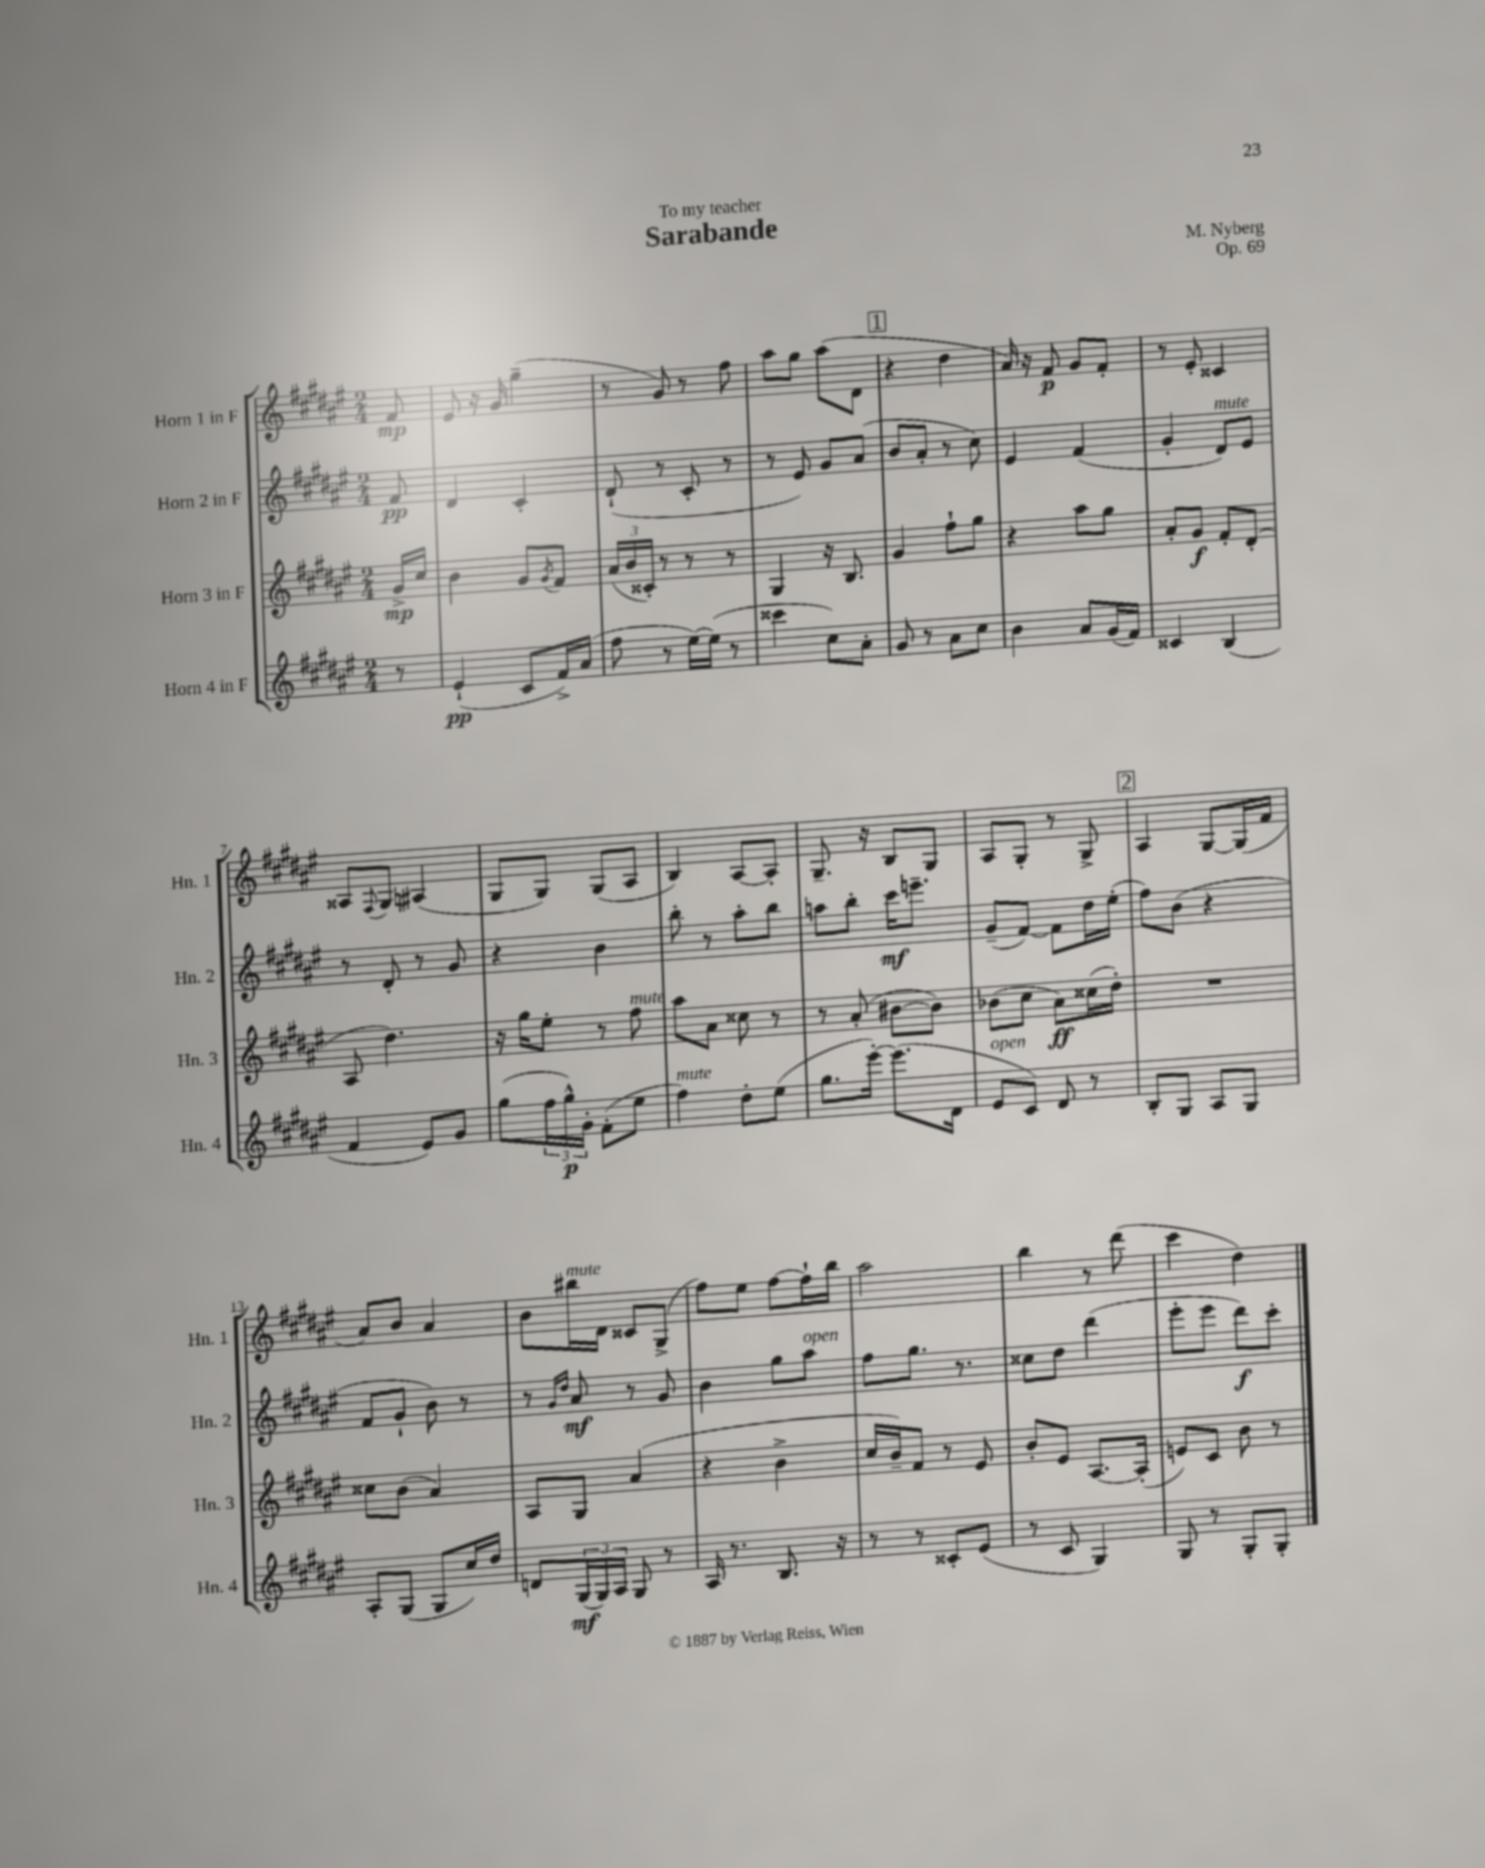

**kern	**dynam	**kern	**dynam	**kern	**dynam	**kern	**dynam
*part4	*part4	*part3	*part3	*part2	*part2	*part1	*part1
*staff4	*staff4	*staff3	*staff3	*staff2	*staff2	*staff1	*staff1
*I"Horn 4 in F	*	*I"Horn 3 in F	*	*I"Horn 2 in F	*	*I"Horn 1 in F	*
*I'Hn. 4	*	*I'Hn. 3	*	*I'Hn. 2	*	*I'Hn. 1	*
*clefG2	*	*clefG2	*	*clefG2	*	*clefG2	*
*k[f#c#g#d#a#e#]	*	*k[f#c#g#d#a#e#]	*	*k[f#c#g#d#a#e#]	*	*k[f#c#g#d#a#e#]	*
*M2/4	*	*M2/4	*	*M2/4	*	*M2/4	*
=	=	=	=	=	=	=	=
8r	.	16g#^/LL	mp	8f#/	pp	8f#/	mp
.	.	16cc#/JJ	.	.	.	.	.
=1	=1	=1	=1	=1	=1	=1	=1
(4e#`/	pp	4b\	.	4d#/	.	8e#/	.
.	.	.	.	.	.	16r	.
.	.	.	.	.	.	16g#/	.
8c#/L	.	8g#/L	.	4c#'/	.	(4gg#~\	.
.	.	8qg#/	.	.	.	.	.
16f#^/L)	.	8f#/J	.	.	.	.	.
(16a#/JJ	.	.	.	.	.	.	.
=2	=2	=2	=2	=2	=2	=2	=2
8ff#\	.	(24a#/LL	.	(8d#`/	.	8r	.
.	.	24b/	.	.	.	.	.
.	.	24c##X'/JJ)	.	.	.	.	.
8r	.	8r	.	8r	.	8g#/)	.
[16ee#\LL)	.	8r	.	8c#'/	.	8r	.
(16ee#\JJ]	.	.	.	.	.	.	.
8r	.	8r	.	8r	.	8ff#\	.
=3	=3	=3	=3	=3	=3	=3	=3
4ccc##X\	.	4G#/	.	8r	.	8aa#\L	.
.	.	.	.	8e#/)	.	8gg#\J	.
8cc#\L)	.	16r	.	8g#/L	.	(8aa#\L	.
.	.	8.B/	.	.	.	.	.
8a#'\J	.	.	.	(8a#/J	.	8d#\J	.
!!LO:REH:place=s1:t=1
=4	=4	=4	=4	=4	=4	=4	=4
8g#/	.	4g#/	.	8b/L	.	4r	.
8r	.	.	.	8a#'/J	.	.	.
8a#\L	.	8ff#`\L	.	8r	.	4dd#\	.
8cc#\J	.	8gg#\J	.	8cc#\)	.	.	.
=5	=5	=5	=5	=5	=5	=5	=5
4b\	.	4r	.	4e#/	.	16a#/)	.
.	.	.	.	.	.	16r	.
.	.	.	.	.	.	8f#/	p
8a#/L	.	8aa#\L	.	(4f#/	.	8g#/L	.
(16g#/L	.	8gg#\J	.	.	.	8f#'/J	.
16f#/JJ)	.	.	.	.	.	.	.
=6	=6	=6	=6	=6	=6	=6	=6
4c##X/	.	8a#'/L	.	4g#'/	.	8r	.
.	.	8g#/J	f	.	.	8e#'/	.
!	!	!	!	!LO:TX:a:i:t=mute	!	!	!
(4B/	.	8f#'/L	.	8d#/L)	.	4c##X/	.
.	.	(8d#'/J	.	8e#/J	.	.	.
!!LO:LB:g=z
=7	=7	=7	=7	=7	=7	=7	=7
4f#/	.	8A#/	.	8r	.	8A##X/L	.
.	.	.	.	.	.	8qqF#/	.
.	.	4.dd#\)	.	8d#'/	.	8G#/J	.
8e#/L)	.	.	.	8r	.	(4A#X/	.
8g#/J	.	.	.	8g#/	.	.	.
=8	=8	=8	=8	=8	=8	=8	=8
(8gg#\L	.	16r	.	4r	.	8G#/L	.
.	.	16gg#\KL	.	.	.	.	.
24ff#\L	.	8ee#'\J	.	.	.	8G#/J)	.
24gg#^^\)	p	.	.	.	.	.	.
24g#'\JJ	.	.	.	.	.	.	.
(8f#'\L	.	8r	.	4b\	.	(8G#/L	.
!	!	!LO:TX:a:i:t=mute	!	!	!	!	!
8ee#\J	.	8ff#\	.	.	.	8A#/J	.
=9	=9	=9	=9	=9	=9	=9	=9
!LO:TX:a:i:t=mute	!	!	!	!	!	!	!
4ff#\)	.	8aa#\L	.	8bb'\	.	4B/)	.
.	.	8a#\J	.	8r	.	.	.
8dd#'\L	.	8cc##X\	.	8aa#'\L	.	[8A#/L	.
(8ee#\J	.	8r	.	8bb\J	.	8A#'/J]	.
=10	=10	=10	=10	=10	=10	=10	=10
8.gg#\L	.	8r	.	8aan\L	.	8.G#~/	.
.	.	(8a#'/	.	8bb'\J	.	.	.
[16eee#'\Jk)	.	.	.	.	.	16r	.
(8.eee#\L]	.	[8b#X\L	.	16ccc#\KL	mf	8B/L	.
.	.	.	.	8.eeen~\J	.	.	.
.	.	8b#\J])	.	.	.	8G#/J	.
16d#\Jk	.	.	.	.	.	.	.
=11	=11	=11	=11	=11	=11	=11	=11
!LO:TX:a:i:t=open	!	!	!	!	!	!	!
8e#/L	.	(8b-X\L	.	(8g#~/L	.	8A#/L	.
8c#/J)	.	8cc#\J	.	[8f#/J)	.	8G#'/J	.
8d#/	.	8a#\L)	ff	8f#\L]	.	8r	.
8r	.	(16cc##X\L	.	16dd#\L	.	8G#^/	.
.	.	16dd#'\JJ)	.	(16ee#'\JJ	.	.	.
!!LO:REH:place=s1:t=2
=12	=12	=12	=12	=12	=12	=12	=12
8B'/L	.	2r	.	8ff#\L)	.	4A#/	.
8G#/J	.	.	.	(8b\J	.	.	.
8A#/L	.	.	.	4r	.	[8G#/L	.
8G#/J	.	.	.	.	.	(16G#/L]	.
.	.	.	.	.	.	16f#/JJ	.
!!LO:LB:g=z
=13	=13	=13	=13	=13	=13	=13	=13
8A#'/L	.	8cc##X\L	.	8f#/L	.	8a#/L)	.
(8G#/J	.	(8b\J	.	8g#`/J	.	8b/J	.
8G#/L	.	4a#/)	.	8b\)	.	4a#/	.
16cc#/L)	.	.	.	8r	.	.	.
16dd#/JJ	.	.	.	.	.	.	.
=14	=14	=14	=14	=14	=14	=14	=14
8dn/L	.	8A#/L	.	8r	.	8b\L	.
.	.	.	.	16qqg#/LL	.	.	.
.	.	.	.	16qqdd#/JJ	.	.	.
!	!	!	!	!	!	!LO:TX:a:i:t=mute	!
(24G#/L	mf	8G#/J	.	8a#/	mf	16bb#X\L	.
24G#/)	.	.	.	.	.	.	.
.	.	.	.	.	.	16d#\JJ	.
24A#/JJ	.	.	.	.	.	.	.
8G#/	.	(4a#/	.	8r	.	8c##X/L	.
8r	.	.	.	8g#/	.	(8G#^/J	.
=15	=15	=15	=15	=15	=15	=15	=15
16A#/	.	4r	.	4b\	.	8ff#\L)	.
8.r	.	.	.	.	.	.	.
.	.	.	.	.	.	8ee#\J	.
8.B/	.	4b^\	.	8gg#\L	.	[8ff#\L	.
!	!	!	!	!LO:TX:a:i:t=open	!	!	!
.	.	.	.	8aa#\J	.	16ff#`\L]	.
16r	.	.	.	.	.	16bb\JJ	.
=16	=16	=16	=16	=16	=16	=16	=16
8r	.	16cc#/LL	.	8ff#\L	.	2aa#\	.
.	.	16b~/J)	.	.	.	.	.
8r	.	8f#/J	.	8.gg#\J	.	.	.
8c##X'/L	.	8r	.	.	.	.	.
.	.	.	.	8.r	.	.	.
(8e#/J	.	8e#/	.	.	.	.	.
=17	=17	=17	=17	=17	=17	=17	=17
8r	.	8b'/L	.	8cc##X\L	.	4bb\	.
8c#/	.	8e#/J	.	8dd#\J	.	.	.
4G#/)	.	[8.A#/L	.	(4ddd#\	.	8r	.
.	.	.	.	.	.	(8ddd#\	.
.	.	(16A#'/Jk]	.	.	.	.	.
=18	=18	=18	=18	=18	=18	=18	=18
8G#/	.	8en/L)	.	8eee#'\L	.	4ccc#\	.
8r	.	8c#/J	.	8eee#\J	.	.	.
8G#'/L	.	8b\	.	8ddd#\L)	f	4dd#\)	.
8G#'/J	.	8r	.	8ccc#'\J	.	.	.
==	==	==	==	==	==	==	==
*-	*-	*-	*-	*-	*-	*-	*-
